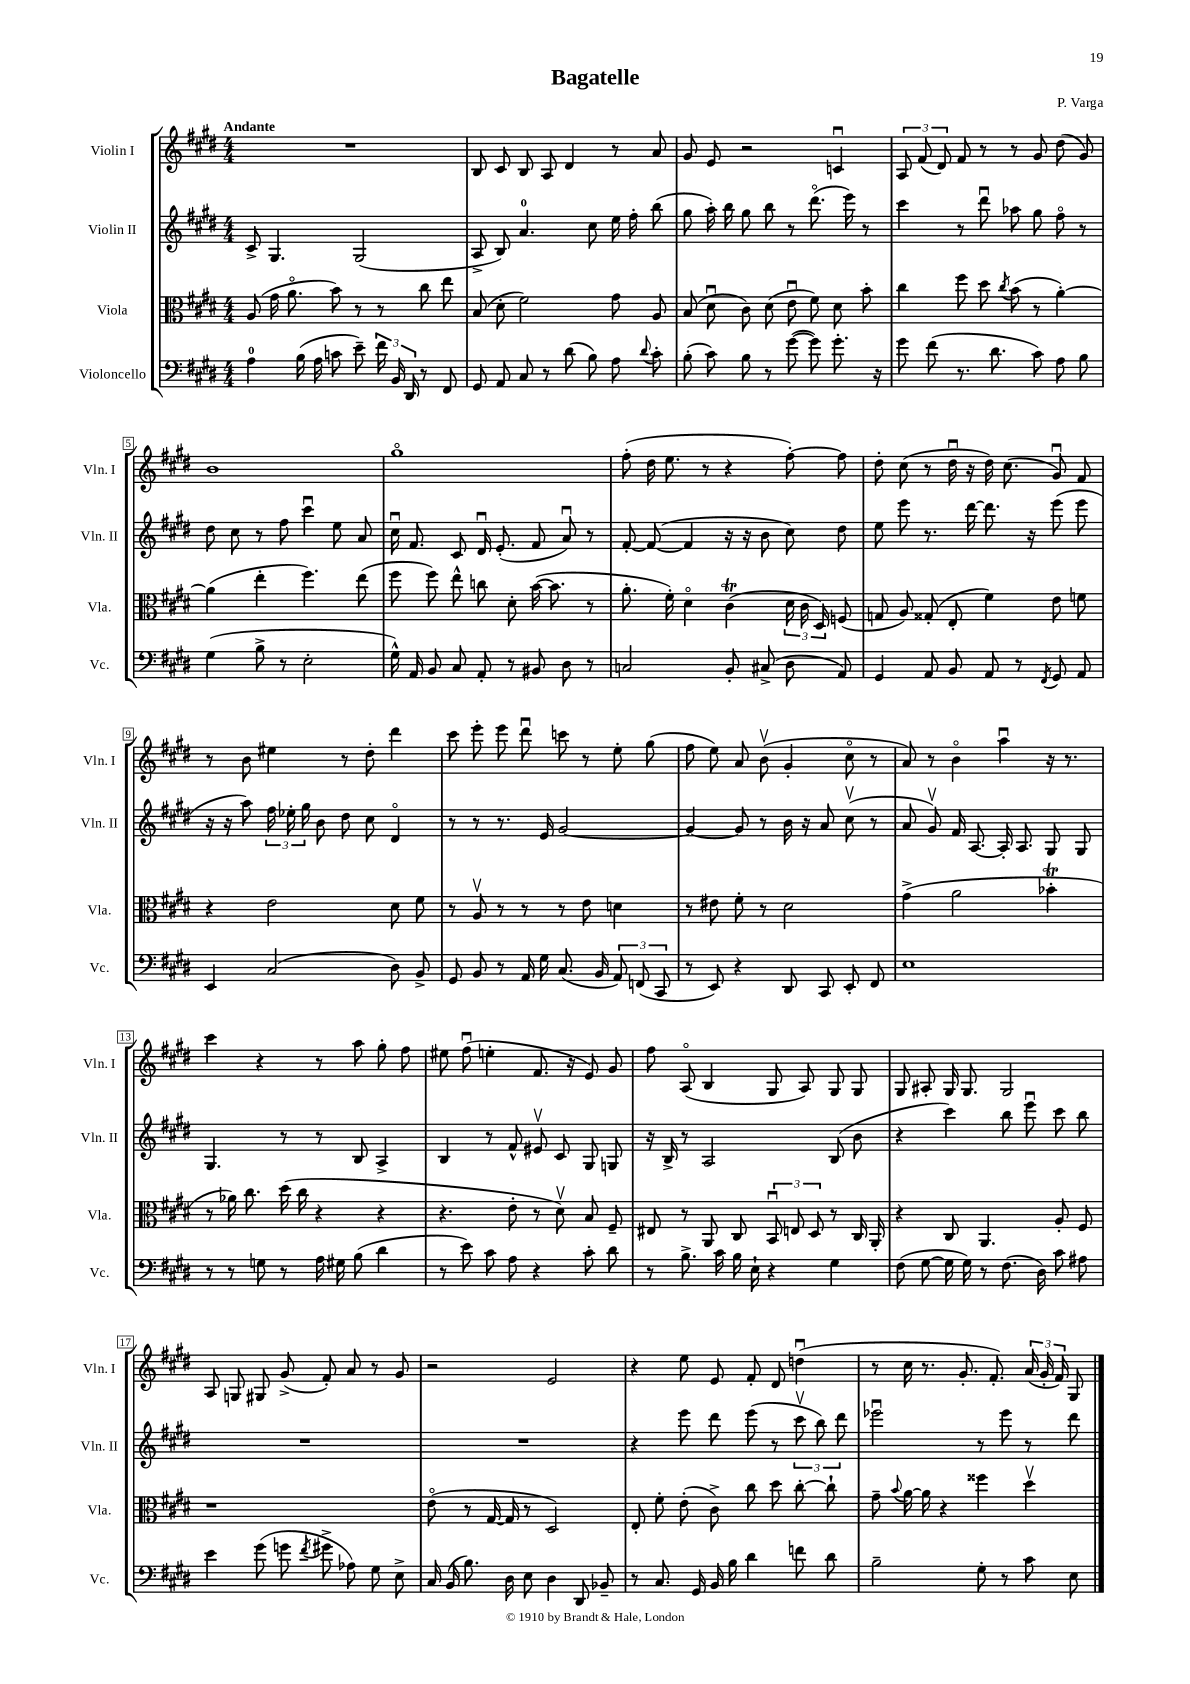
\header { title = "Bagatelle" composer = "P. Varga" }
<<
\new StaffGroup <<
\new Staff = "s0" \with { instrumentName = "Violin I" shortInstrumentName = "Vln. I" } {
    \clef treble \key e \major \numericTimeSignature \time 4/4 \tempo "Andante"
    \autoBeamOff R1 |
    b8 cis'8 b8 a8 dis'4 r8 a'8 |
    gis'8 e'8 r2 c'4\downbow |
    \tuplet 3/2 { a8 fis'8( dis'8) } fis'8 r8 r8 gis'8 dis''8( gis'8) |
    b'1 |
    gis''1\flageolet |
    fis''8-.( dis''16 e''8. r8 r4 fis''8~-.) fis''8 |
    dis''8-. cis''8( r8 dis''16\downbow r16 dis''16) cis''8.( gis'8\downbow) fis'8 |
    r8 b'8 eis''4 r8 dis''8-. dis'''4 |
    cis'''8 e'''8-. e'''8 dis'''8\downbow c'''8 r8 e''8-. gis''8( |
    fis''8 e''8) a'8 b'8\upbow( gis'4-. cis''8\flageolet r8 |
    a'8) r8 b'4\flageolet a''4\downbow r16 r8. |
    cis'''4 r4 r8 a''8 gis''8-. fis''8 |
    eis''8 fis''8\downbow( e''4-. fis'8. r16 e'8) gis'8 |
    fis''8 a8\flageolet( b4 gis8 a8) gis8 gis8 |
    gis8 ais8-. gis16 gis8. gis2 |
    a8 g8 gis8 gis'8->( fis'8-.) a'8 r8 gis'8 |
    r2 e'2 |
    r4 e''8 e'8 fis'8-. dis'8 d''4\downbow( |
    r8 cis''16 r8. gis'8.-. fis'8.-.) \tuplet 3/2 { a'16( gis'16-. fis'16) } gis8 \bar "|." |
}
\new Staff = "s1" \with { instrumentName = "Violin II" shortInstrumentName = "Vln. II" } {
    \clef treble \key e \major \numericTimeSignature \time 4/4
    \autoBeamOff cis'8-> gis4. gis2( |
    a8-> b8) a'4.-0 cis''8 e''16 fis''16-. b''8( |
    gis''8 a''16-.) b''16 gis''8 b''8 r8 dis'''8.\flageolet( e'''16) r8 |
    cis'''4 r8 dis'''8\downbow aes''8 gis''8 fis''8\flageolet r8 |
    dis''8 cis''8 r8 fis''8 cis'''4\downbow e''8 a'8 |
    cis''16\downbow fis'8. cis'8 dis'16\downbow e'8.-.( fis'8 a'8\downbow) r8 |
    fis'8~-. fis'8~( fis'4 r16 r16 b'8 cis''8) dis''8 |
    e''8 e'''8 r8. dis'''16~ dis'''8. r16 e'''8( e'''8 |
    r16 r16 a''8) \tuplet 3/2 { fis''16 ees''16-. gis''16 } b'8 dis''8 cis''8 dis'4\flageolet |
    r8 r8 r8. e'16 gis'2~ |
    gis'4~ gis'8 r8 b'16 r16 a'8 cis''8\upbow( r8 |
    a'8 gis'8\upbow) fis'16 a8.~ a16-. a8. gis8 gis8 |
    gis4. r8 r8 b8 a4-> |
    b4 r8 fis'8-^ eis'8\upbow cis'8 gis8 g8 |
    r16 b16-> r8 a2 b8( b'8 |
    r4 cis'''4) b''8 e'''8\downbow cis'''8 b''8 |
    R1 |
    R1 |
    r4 e'''8 dis'''8 e'''8( r8 \tuplet 3/2 { cis'''8\upbow b''8) dis'''8 } |
    ees'''2\downbow r8 ees'''8 r8 dis'''8 \bar "|." |
}
\new Staff = "s2" \with { instrumentName = "Viola" shortInstrumentName = "Vla." } {
    \clef alto \key e \major \numericTimeSignature \time 4/4
    \autoBeamOff a8( gis'16 a'8.\flageolet b'8) r8 r8 cis''8 e''8 |
    b8( dis'8-. fis'2) gis'8 a8 |
    b8( dis'8\downbow cis'8) dis'8( e'8\downbow fis'8) dis'8 b'8-. |
    cis''4 fis''8 dis''8 \acciaccatura { cis''8 } b'8( r8 a'4~-.) |
    a'4( e''4-. fis''4.) e''8( |
    fis''8 fis''8) e''8-^ c''8 dis'8-. b'16~( b'8. r8 |
    a'8.-. fis'16-.) dis'4\flageolet cis'4\trill( \tuplet 3/2 { dis'16 cis'16 dis16) } f8( |
    g8 a8) gisis8-.( e8-. fis'4) e'8 f'8 |
    r4 e'2 dis'8 fis'8 |
    r8 a8\upbow r8 r8 r8 e'8 d'4 |
    r8 eis'8 fis'8-. r8 dis'2 |
    gis'4->( a'2 bes'4-.\trill |
    r8 aes'16) cis''8. dis''16( cis''16 r4 r4 |
    r4. e'8-. r8 dis'8\upbow) b8 fis8-- |
    eis8 r8 a,8 cis8 \tuplet 3/2 { b,8\downbow e8 dis8 } r8 cis16 a,16-. |
    r4 cis8 a,4. a8-. fis8 |
    r1 |
    e'8\flageolet( r8 gis16~ gis16 r8 dis2) |
    e8-. fis'8-. e'8-.( cis'8->) cis''8 dis''8 cis''8~-. cis''8-! |
    gis'8-- \appoggiatura { b'8 } a'16~ a'16 r4 fisis''4 dis''4\upbow \bar "|." |
}
\new Staff = "s3" \with { instrumentName = "Violoncello" shortInstrumentName = "Vc." } {
    \clef bass \key e \major \numericTimeSignature \time 4/4
    \autoBeamOff a4-0 b16( a16 c'8 e'8--) \tuplet 3/2 { fis'16 b,16 dis,16 } r8 fis,8 |
    gis,8 a,8 cis8 r8 dis'8( b8) a8 \appoggiatura { dis'8 } cis'8-. |
    b8-.( cis'8) b8 r8 gis'8~( gis'8) gis'8.-. r16 |
    gis'8 fis'8( r8. dis'8. cis'8) a8 b8 |
    gis4( b8-> r8 e2-. |
    gis16-^) a,16 b,8 cis8 a,8-. r8 bis,8 dis8 r8 |
    c2 b,8-. cis8->( dis8 a,8) |
    gis,4 a,8 b,8 a,8 r8 \acciaccatura { fis,8 } gis,8 a,8 |
    e,4 cis2( dis8) b,8-> |
    gis,8 b,8 r8 a,16 gis16 cis8.( b,16 \tuplet 3/2 { a,8) f,8( cis,8 } |
    r8 e,8) r4 dis,8 cis,8 e,8-. fis,8 |
    e1 |
    r8 r8 g8 r8 a16 gis16 b8( dis'4 |
    r8 e'8) cis'8 a8 r4 cis'8-. dis'8 |
    r8 b8.-> cis'16 b16 e16-! r4 gis4 |
    fis8( gis8~ gis16 gis16) r8 fis8.( dis16) cis'8 ais8 |
    e'4 gis'8( g'8 \acciaccatura { fis'8 } gis'8-> aes8) gis8 e8-> |
    cis16 b,16( b8.) dis16 e8 dis4 dis,8 bes,8-- |
    r8 cis8. gis,16 b,16 b16 dis'4 f'8 dis'8 |
    b2-- gis8-. r8 cis'8 e8 \bar "|." |
}
>>
>>
\layout { \context { \Score \override BarNumber.stencil = #(make-stencil-boxer 0.1 0.3 ly:text-interface::print) } }
